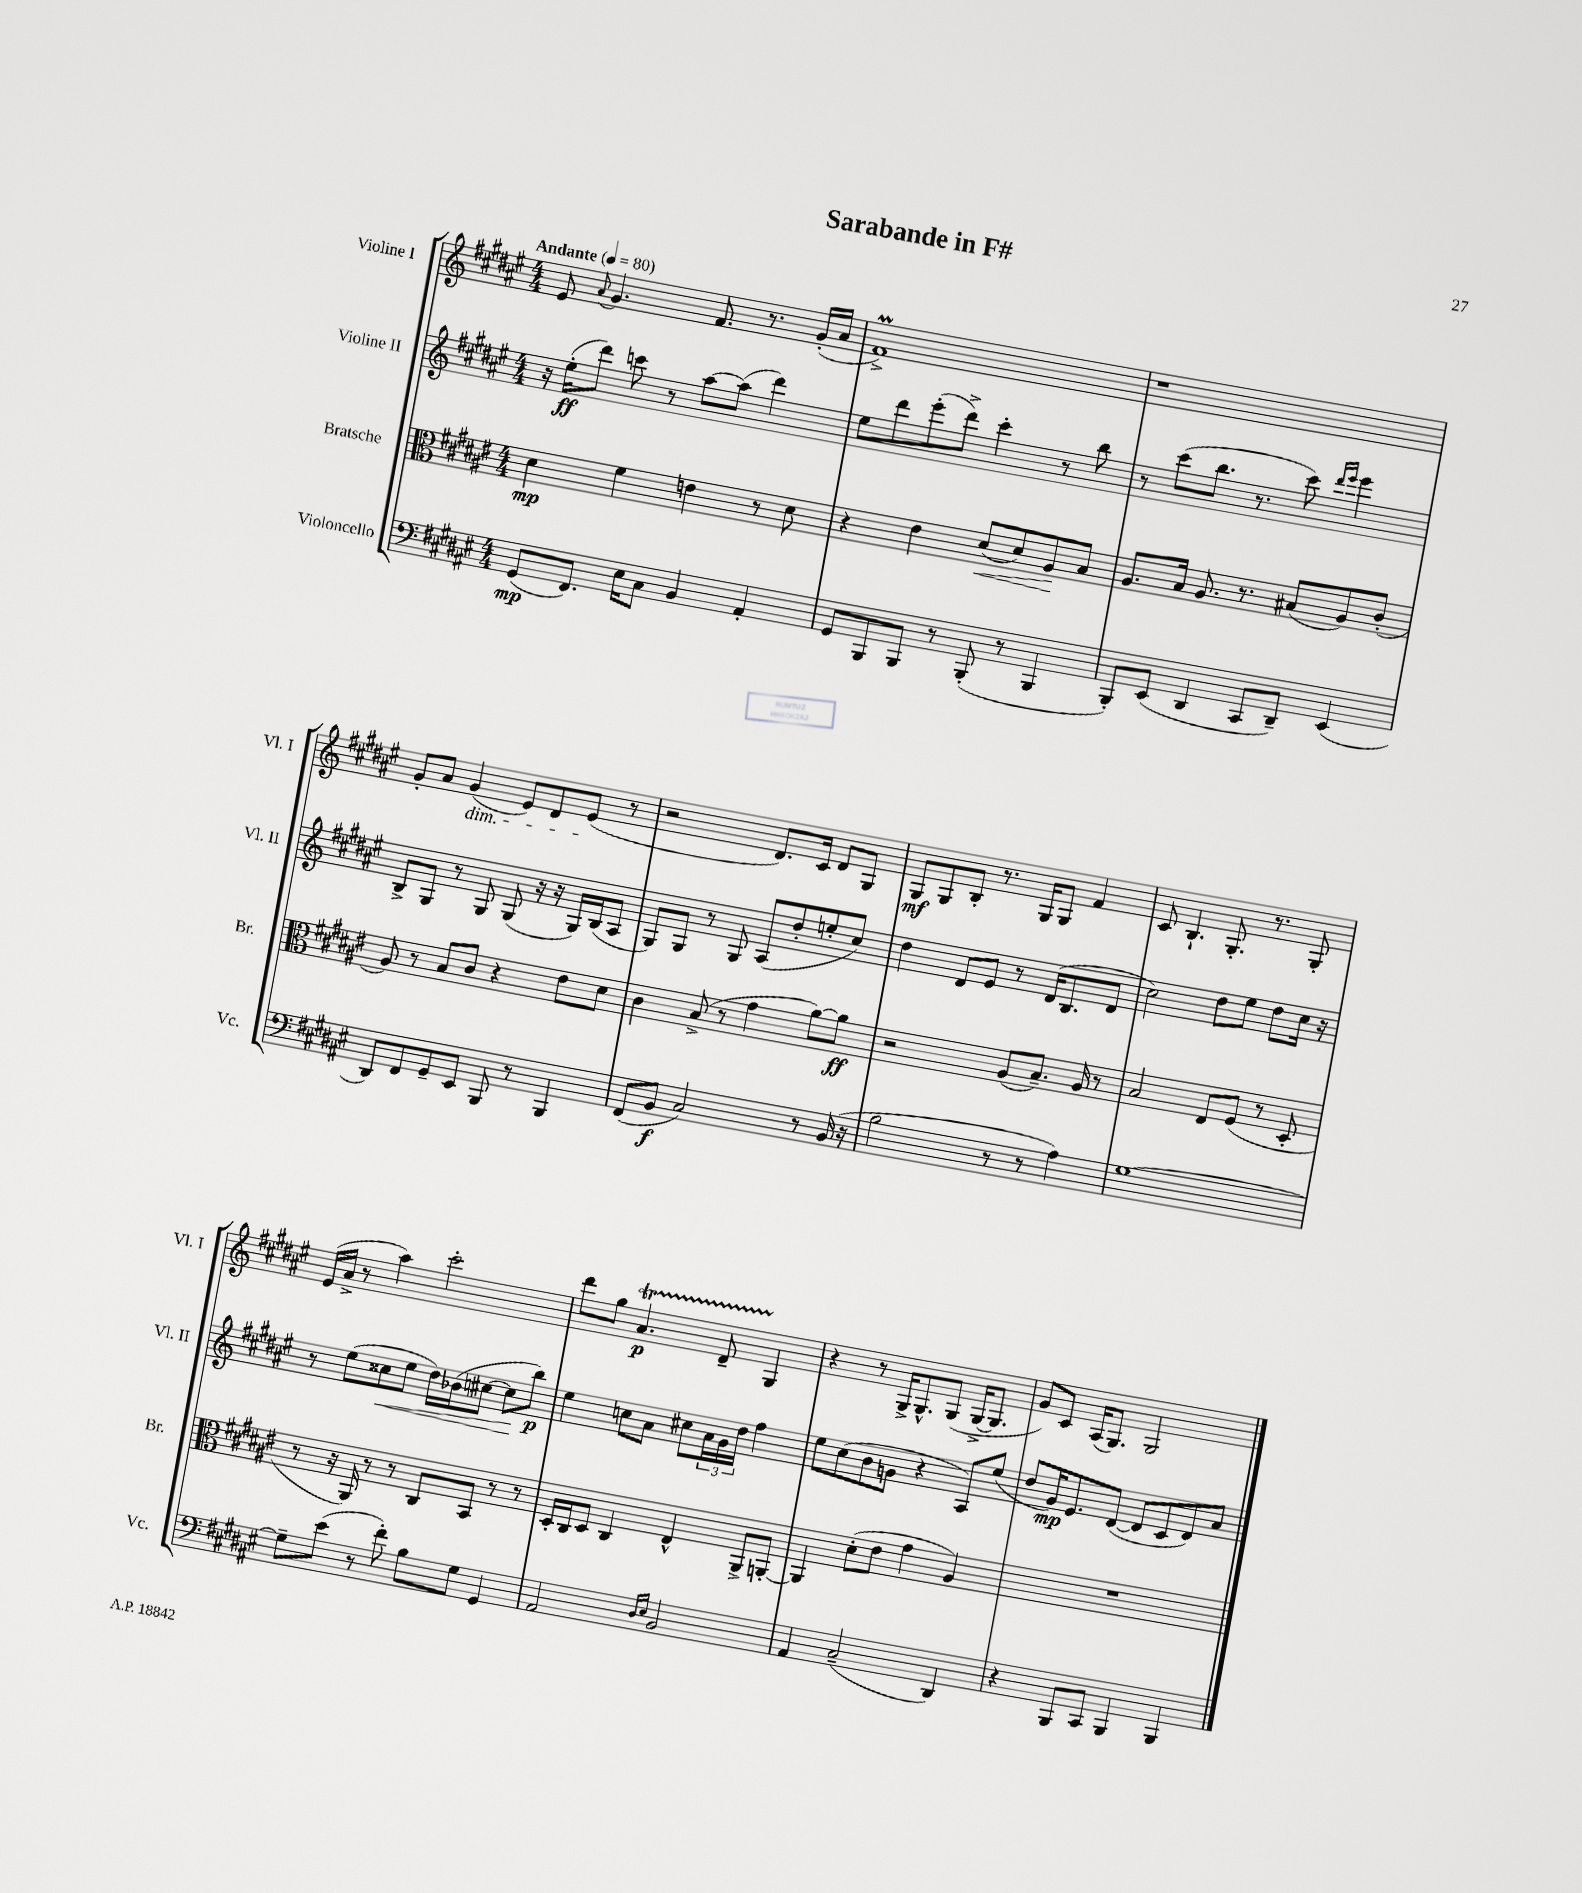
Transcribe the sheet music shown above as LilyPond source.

\header { title = "Sarabande in F#" }
<<
\new StaffGroup <<
\new Staff = "s0" \with { instrumentName = "Violine I" shortInstrumentName = "Vl. I" } {
    \clef treble \key fis \major \numericTimeSignature \time 4/4 \tempo "Andante" 4 = 80
    eis'8 \appoggiatura { ais'8 } gis'4. fis'8. r8. gis'16-.( ais'16 |
    fis'1->\prall) |
    r1 |
    gis'8-. ais'8 gis'4\dim( eis'8) dis'8 eis'8\!( r8 |
    r2 dis'8.) cis'16 dis'8 gis8 |
    gis8\mf gis8 b8-. r8. gis16 gis8 fis'4 |
    cis'8 b4.-! gis8.-. r8. gis8-. |
    eis'16( ais'16-> r8 ais''4) cis'''2-. |
    dis'''8 gis''8 ais'4.\startTrillSpan\p dis'8-- gis4\stopTrillSpan |
    r4 r8 gis16-> gis8.-^ gis8( gis16~-> gis8. |
    gis'8) cis'8 ais16( gis8.) gis2 \bar "|." |
}
\new Staff = "s1" \with { instrumentName = "Violine II" shortInstrumentName = "Vl. II" } {
    \clef treble \key fis \major \numericTimeSignature \time 4/4
    r16 eis''16-.\ff( dis'''8) c'''8 r8 ais''8~ ais''8( dis'''4) |
    eis''8 dis'''8 eis'''8-.( dis'''8->) cis'''4-. r8 b''8 |
    r8 cis'''8( b''8. r8. cis'''8) \grace { dis'''16 eis'''16 } eis'''4 |
    b8-> gis8 r8 gis8 gis8( r16 r16 gis16) b16( ais8 |
    gis8) gis8 r8 gis8 ais8( dis''8-. e''8-. cis''8) |
    dis''4 dis'8 eis'8 r8 dis'16( b8. dis'8 |
    cis''2) dis''8 eis''8 dis''8 cis''16 r16 |
    r8 eis''8( cisis''8\< eis''8 dis''16) bes'16( cis''8~ cis''8\! b''8\p) |
    eis''4 c''8 ais'8 cis''8 \tuplet 3/2 { ais'16 gis'16 dis''16 } fis''4 |
    eis''8 cis''8( b'8 g'8 r4 ais8) eis''8( |
    dis''8 gis'16\mp) eis'8. dis'8~( dis'8 cis'8 dis'8) ais'8 \bar "|." |
}
\new Staff = "s2" \with { instrumentName = "Bratsche" shortInstrumentName = "Br." } {
    \clef alto \key fis \major \numericTimeSignature \time 4/4
    dis'4\mp fis'4 e'4 r8 dis'8 |
    r4 eis'4 dis'8\<( dis'8) ais8\! b8 |
    ais8. b16 ais8. r8. bis8( ais8) cis'8-.( |
    ais8) r8 b8 cis'8 r4 eis'8 dis'8 |
    cis'4 b8->( r8 gis'4 ais'8~) ais'8\ff |
    r2 ais8( b8.--) ais16 r8 |
    b2 eis8 fis8( r8 dis8-. |
    r8 r16 ais,16) r8 r8 cis8 b,8 r8 r8 |
    dis16-. cis16 dis8 cis4 eis4-^ ais,8-> a,8~-. |
    a,4 dis'8-.( eis'8 gis'4 ais4) |
    R1 \bar "|." |
}
\new Staff = "s3" \with { instrumentName = "Violoncello" shortInstrumentName = "Vc." } {
    \clef bass \key fis \major \numericTimeSignature \time 4/4
    gis,8\mp( fis,8.) eis16 cis8 b,4 ais,4-. |
    gis,8 b,,8 b,,8 r8 b,,8-.( r8 b,,4 |
    b,,8-.) eis,8( dis,4 cis,8 dis,8--) eis,4( |
    dis,8) fis,8 gis,8-- eis,8 b,,8 r8 b,,4 |
    fis,8( b,8\f cis2) r8 b,16( r16 |
    b2 r8 r8 ais4) |
    gis1~ |
    gis8-- eis'8( r8 fis'8-.) b8 gis8 gis,4 |
    ais,2 \grace { dis16 eis16 } b,2 |
    ais,4 cis2--( dis,4) |
    r4 b,,8 cis,8 b,,4 b,,4 \bar "|." |
}
>>
>>
\layout { \context { \Score \remove "Bar_number_engraver" } }
